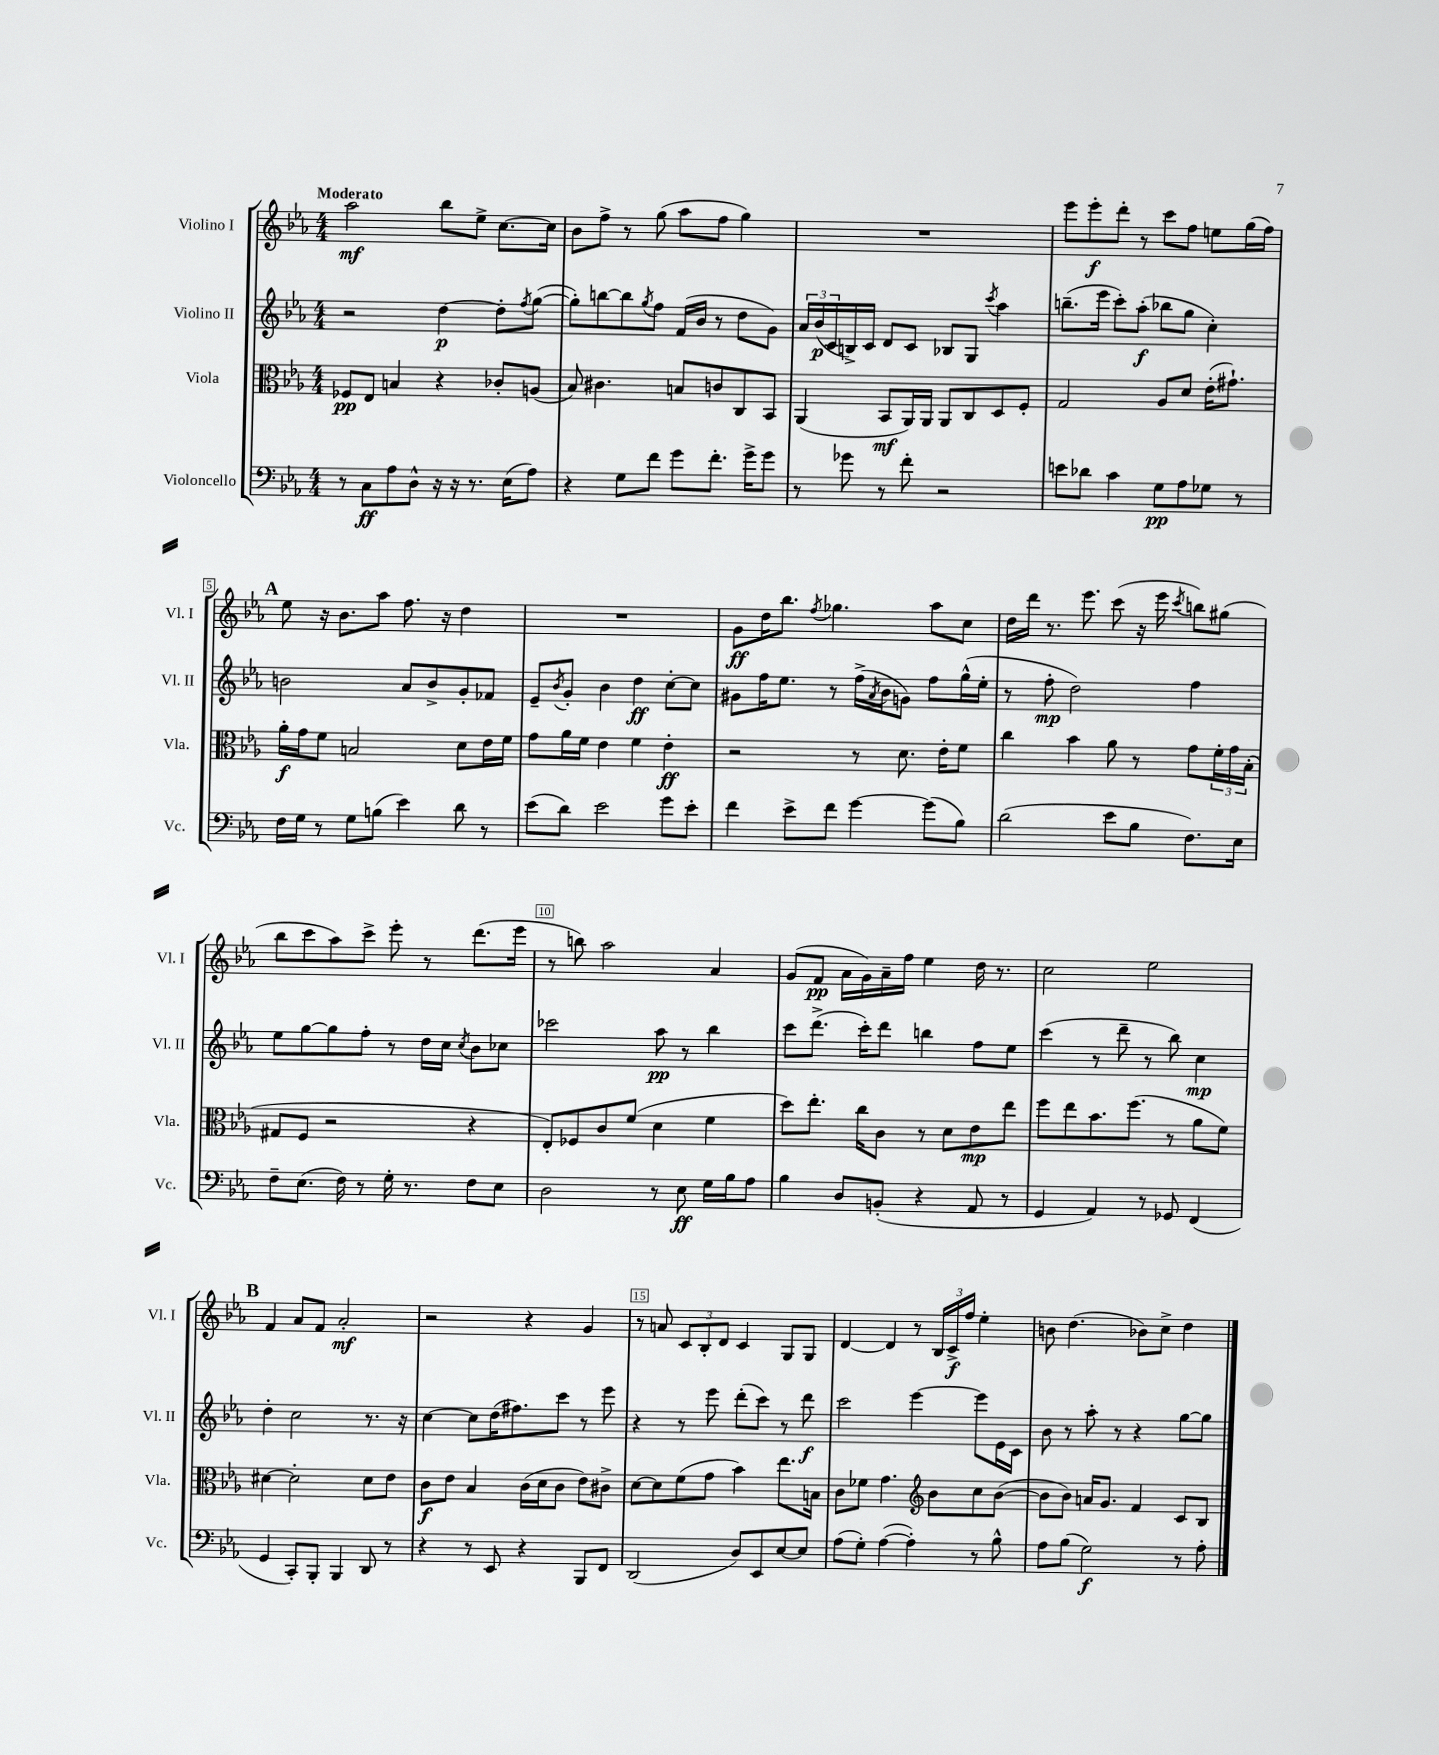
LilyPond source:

<<
\new StaffGroup <<
\new Staff = "s0" \with { instrumentName = "Violino I" shortInstrumentName = "Vl. I" } {
    \clef treble \key ees \major \numericTimeSignature \time 4/4 \tempo "Moderato"
    aes''2\mf bes''8 ees''8-> c''8.~ c''16 |
    bes'8 f''8-> r8 g''8( aes''8 f''8 g''4) |
    R1 |
    ees'''8 ees'''8-.\f d'''8-. r8 c'''8 f''8 e''8 g''16( f''16) |
    \mark \markup { \bold "A" } ees''8 r16 bes'8. aes''8 f''8. r16 d''4 |
    R1 |
    g'8\ff d''16 bes''8. \acciaccatura { f''8 } ges''4. aes''8 c''8 |
    d''16 d'''16 r8. ees'''8. c'''8( r16 ees'''16 \acciaccatura { c'''8 } b''8) gis''8( |
    bes''8 c'''8 aes''8) c'''8-> ees'''8-. r8 d'''8.( ees'''16 |
    r8 b''8) aes''2 aes'4 |
    g'8( f'8\pp aes'16 g'16) aes'16-- f''16 ees''4 d''16 r8. |
    c''2 ees''2 |
    \mark \markup { \bold "B" } f'4 aes'8 f'8 aes'2-.\mf |
    r2 r4 g'4 |
    r8 a'8 \tuplet 3/2 { c'8 bes8-. d'8 } c'4 g8 g8 |
    d'4~ d'4 r8 \tuplet 3/2 { bes16 c'16->\f f''16 } ees''4-. |
    b'8 d''4.( bes'8) c''8-> d''4 \bar "|." |
}
\new Staff = "s1" \with { instrumentName = "Violino II" shortInstrumentName = "Vl. II" } {
    \clef treble \key ees \major \numericTimeSignature \time 4/4
    r2 d''4~\p d''8-. \acciaccatura { f''8 } g''8~( |
    g''8-.) b''8~ b''8 \acciaccatura { g''8 } f''8 f'16( bes'16 r8 d''8 g'8) |
    \tuplet 3/2 { aes'16 bes'16\p( c'16 } b16->) c'16 d'8 c'8 bes8 g8 \acciaccatura { c'''8 } aes''4 |
    b''8.--( ees'''16 c'''8-.) aes''8-.\f( bes''8 g''8 c''4-.) |
    \mark \markup { \bold "A" } b'2 aes'8 b'8-> g'8-. fes'8 |
    ees'8-- \acciaccatura { bes'8 } g'8-. bes'4 d''4\ff c''8~-. c''8 |
    gis'8 f''16 ees''8. r8 f''16->( \acciaccatura { aes'8 } bes'16 g'8) f''8 g''16-^( ees''16-. |
    r8 f''8-.\mp d''2) f''4 |
    ees''8 g''8~ g''8 f''8-. r8 d''16 c''16 \acciaccatura { c''8 } bes'8 ces''8 |
    ces'''2 aes''8\pp r8 bes''4 |
    c'''8 d'''8.->( c'''16-.) d'''8 b''4 f''8 ees''8 |
    c'''4( r8 d'''8-- r8 bes''8) c''4\mp |
    \mark \markup { \bold "B" } d''4-. c''2 r8. r16 |
    c''4~ c''8 d''16( fis''8.) c'''8 r8 ees'''8 |
    r4 r8 ees'''8 d'''8-.( c'''8) r8 d'''8\f |
    c'''2 ees'''4~ ees'''8 ees'16 c'16 |
    bes'8 r8 aes''8-. r8 r4 g''8~ g''8 \bar "|." |
}
\new Staff = "s2" \with { instrumentName = "Viola" shortInstrumentName = "Vla." } {
    \clef alto \key ees \major \numericTimeSignature \time 4/4
    fes8\pp ees8 b4 r4 ces'8-. a8( |
    bes8) cis'4. b8 c'8 c8 bes,8 |
    aes,4( bes,8\mf aes,16) aes,16 aes,8 c8 d8 f8-. |
    g2 aes8 d'8 ees'16-.( gis'8.-!) |
    \mark \markup { \bold "A" } aes'16-.\f g'16 f'8 b2 d'8 ees'16 f'16 |
    g'8 aes'16 f'16 ees'4 f'4 ees'4-.\ff |
    r2 r8 d'8. ees'16-. f'8 |
    c''4 bes'4 aes'8 r8 g'8 \tuplet 3/2 { f'16-. g'16 bes16-.( } |
    gis8 f8 r2 r4 |
    ees8-.) fes8 c'8 f'8( d'4 f'4 |
    d''8) ees''8.-. c''16 c'8 r8 d'8 ees'8\mp ees''8 |
    f''8 ees''8 bes'8. f''8.( r8 aes'8 f'8) |
    \mark \markup { \bold "B" } dis'4~ dis'2-. dis'8 ees'8 |
    c'8\f ees'8 bes4 c'16( d'16 c'8 ees'8) cis'8-> |
    d'8~ d'8 f'8( g'8 bes'4) ees''8. b16 |
    c'8 fes'8 g'4. \clef treble bes'8 c''8 bes'8~( |
    bes'8 bes'8) a'16 g'8. f'4 c'8 bes8 \bar "|." |
}
\new Staff = "s3" \with { instrumentName = "Violoncello" shortInstrumentName = "Vc." } {
    \clef bass \key ees \major \numericTimeSignature \time 4/4
    r8 c8\ff aes8 d8-^ r16 r16 r8. ees16( aes8) |
    r4 g8 f'8 g'8 f'8.-. g'16-> g'8 |
    r8 ges'8 r8 f'8-. r2 |
    e'8 des'8 c'4 g8\pp aes8 ges8 r8 |
    \mark \markup { \bold "A" } f16 g16 r8 g8 b8( ees'4) d'8 r8 |
    ees'8( d'8) ees'2 g'8 ees'8-. |
    f'4 ees'8-> f'8 g'4~ g'8( bes8) |
    d'2( ees'8 bes8 f8.) ees16 |
    f8-- ees8.( f16) r8 g16-. r8. f8 ees8 |
    d2 r8 ees8\ff g16 bes16 aes8 |
    bes4 d8 b,8-.( r4 aes,8 r8 |
    g,4 aes,4) r8 ges,8 f,4( |
    \mark \markup { \bold "B" } g,4 c,8-.) bes,,8-. bes,,4 d,8 r8 |
    r4 r8 ees,8 r4 bes,,8 f,8 |
    d,2( d8) ees,8 ees8~ ees8 |
    aes8( g8-.) aes4~( aes4-.) r8 bes8-^ |
    aes8 bes8( g2\f) r8 aes8-. \bar "|." |
}
>>
>>
\layout { \context { \Score \override BarNumber.break-visibility = ##(#f #t #t) barNumberVisibility = #(every-nth-bar-number-visible 5) \override BarNumber.stencil = #(make-stencil-boxer 0.1 0.3 ly:text-interface::print) } }
